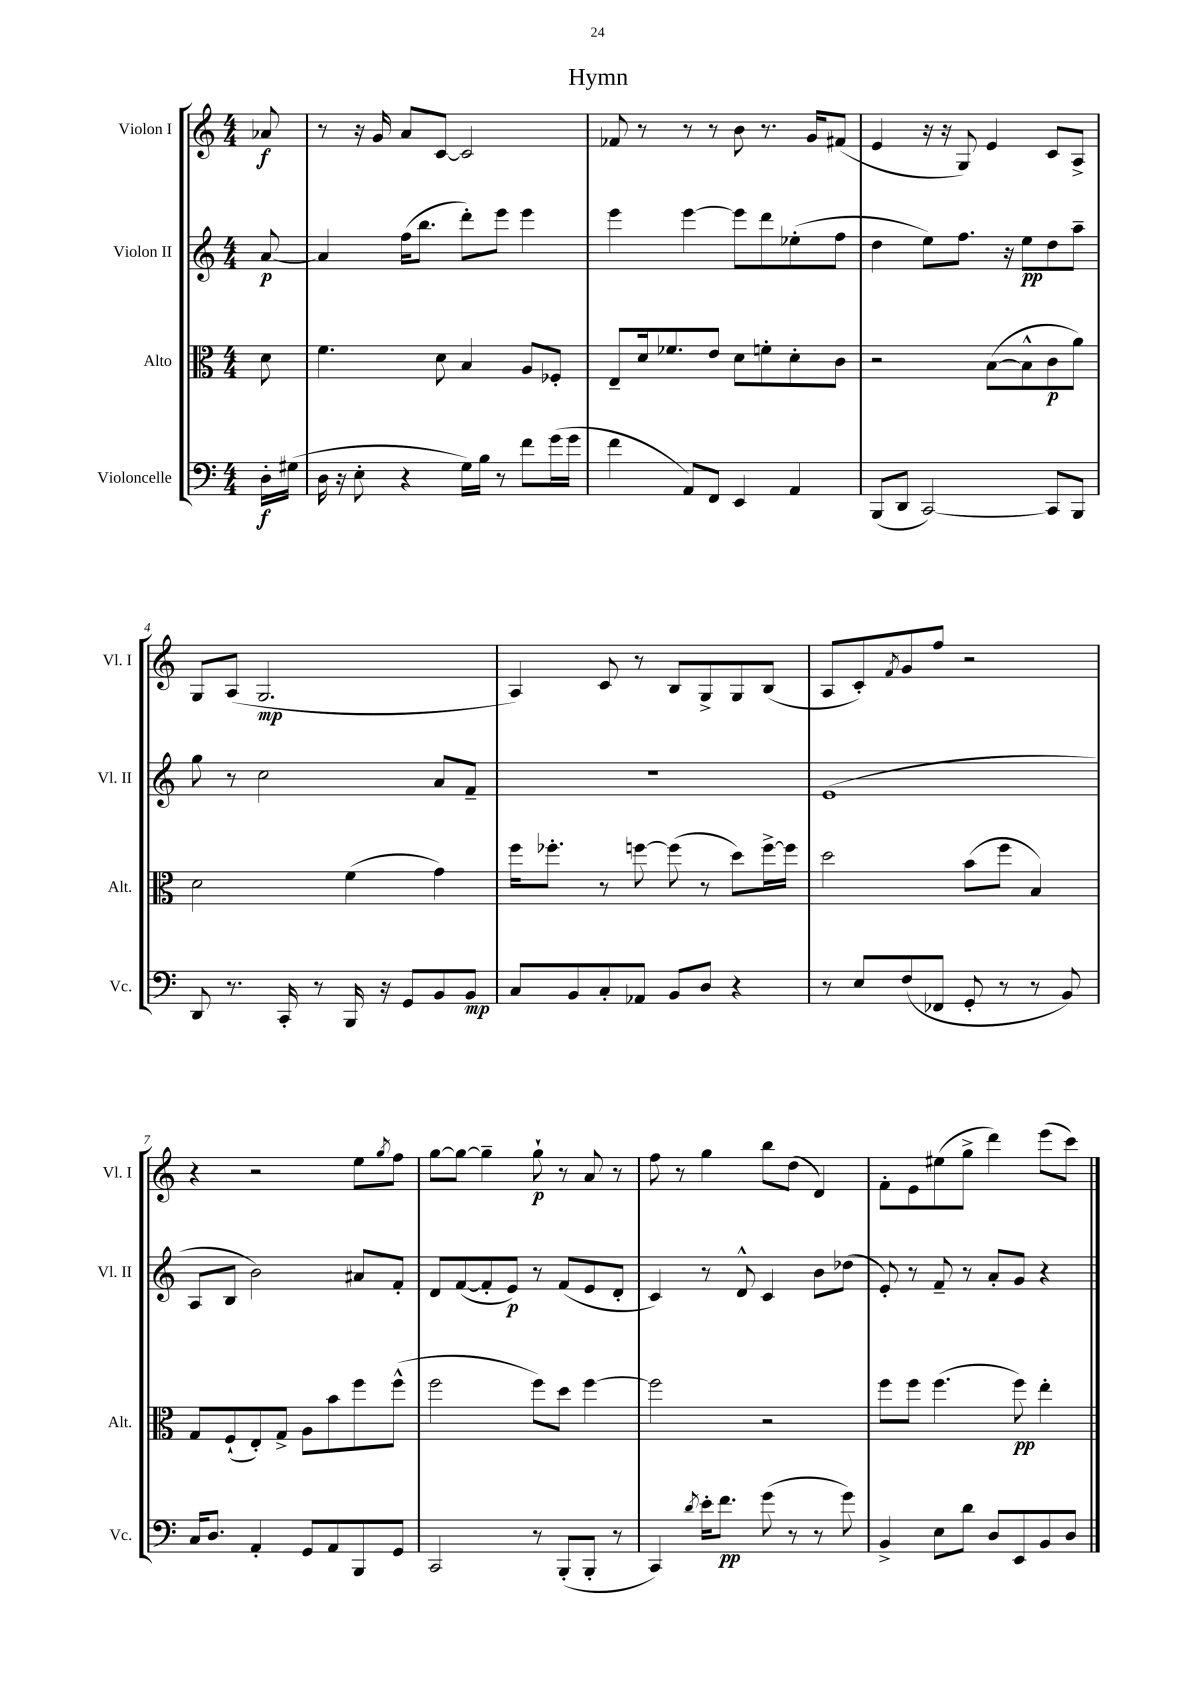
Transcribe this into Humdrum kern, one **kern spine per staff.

**kern	**kern	**kern	**kern
*staff4	*staff3	*staff2	*staff1
*clefF4	*clefC3	*clefG2	*clefG2
*k[]	*k[]	*k[]	*k[]
*M4/4	*M4/4	*M4/4	*M4/4
16D'\LL	8d\	[8a/	8a-/
(16G#\JJ	.	.	.
=	=	=	=
16D\	4.f\	4a/]	8r
16r	.	.	.
8E'\	.	.	16r
.	.	.	16g/
4r	.	(16ff\LK	8a/L
.	.	8.bb\J	.
.	8d\	.	[8c/J
16G\LL)	4B/	8ddd'\L)	2c/]
16B\JJ	.	.	.
8r	.	8eee\J	.
8f\L	8A/L	4eee\	.
(16g\L	8F-'/J	.	.
16g\JJ	.	.	.
=	=	=	=
4f\	8E~/L	4eee\	8f-/
.	16d/k	.	8r
.	8.f-/	.	.
8AA/L)	.	[4eee\	8r
8FF/J	8e/J	.	8r
4EE/	8d\L	8eee\]L	8b\
.	8f'\	8ddd\	8.r
4AA/	8d'\	(8ee-'\	.
.	.	.	16g/LK
.	8c\J	8ff\J	(8f#/J
=	=	=	=
(8BBB/L	2r	4dd\	4e/
8DD/J	.	.	.
[2CC/)	.	8ee\L)	16r
.	.	.	16r
.	.	8.ff\J	8G/)
.	([8B\L	.	4e/
.	.	16r	.
.	8B^^\]	8ee\L	.
8CC/]L	8c\	8dd\	8c/L
8BBB/J	8a\J)	8aa~\J	8A^/J
=	=	=	=
8DD/	2d\	8gg\	8G/L
8.r	.	8r	(8A/J
.	.	2cc\	2.G/
16CC'/	.	.	.
8r	.	.	.
16BBB/	(4f\	.	.
16r	.	.	.
8GG/L	.	.	.
8BB/	4g\)	8a/L	.
8BB/J	.	8f~/J	.
=	=	=	=
8C/L	16ff\LK	1r	4A/)
.	8.ff-'\J	.	.
8BB/	.	.	.
8C'/	8r	.	8c/
8AA-/J	[8ff\	.	8r
8BB/L	(8ff\]	.	8B/L
8D/J	8r	.	8G^/
4r	8dd\L)	.	8G/
.	[16ff^\L	.	(8B/J
.	16ff\]JJ	.	.
=	=	=	=
8r	2dd\	(1e	8A/L
8E/L	.	.	8c'/)
.	.	.	8qf/
(8F/	.	.	8g/
8FF-/J	.	.	8ff/J
8GG'/	(8b\L	.	2r
8r	8ff\J	.	.
8r	4B/)	.	.
8BB/)	.	.	.
=	=	=	=
16C/LK	8G/L	8A/L	4r
8.D/J	.	.	.
.	(8F`/	8B/J	.
4AA'/	8E'/)	2b\)	2r
.	8G^/J	.	.
8GG/L	8A\L	.	.
8AA/	8b\	.	.
8BBB/	8ff\	8a#/L	8ee\L
.	.	.	8qgg/
8GG/J	(8ff^^\J	8f'/J	8ff\J
=	=	=	=
2CC/	2ff\	8d/L	[8gg\L
.	.	([8f/	8gg\_J
.	.	8f'/]	4gg~\]
.	.	8e/J)	.
8r	8ff\L)	8r	8gg`\
(8BBB'/L	8dd\J	(8f/L	8r
8BBB'/J	[4ff\	8e/	8a/
8r	.	8d'/J	8r
=	=	=	=
4CC/)	2ff\]	4c/)	8ff\
.	.	.	8r
8qd/	.	.	.
16e'\LK	.	8r	4gg\
8.f\J	.	.	.
.	.	8d^^/	.
(8g\	2r	4c/	8bb\L
8r	.	.	(8dd\J
8r	.	8b\L	4d/)
8g\)	.	(8dd-\J	.
=	=	=	=
4BB^/	8ff\L	8e'/)	8f'\L
.	8ff\J	8r	8e\
8E\L	(4.ff\	8f~/	(8ee#\
8d\J	.	8r	8gg^\J
8D/L	.	8a'/L	4ddd\)
8EE/	8ff\)	8g/J	.
8BB/	4ee'\	4r	(8eee\L
8D/J	.	.	8ccc\J)
==	==	==	==
*-	*-	*-	*-
